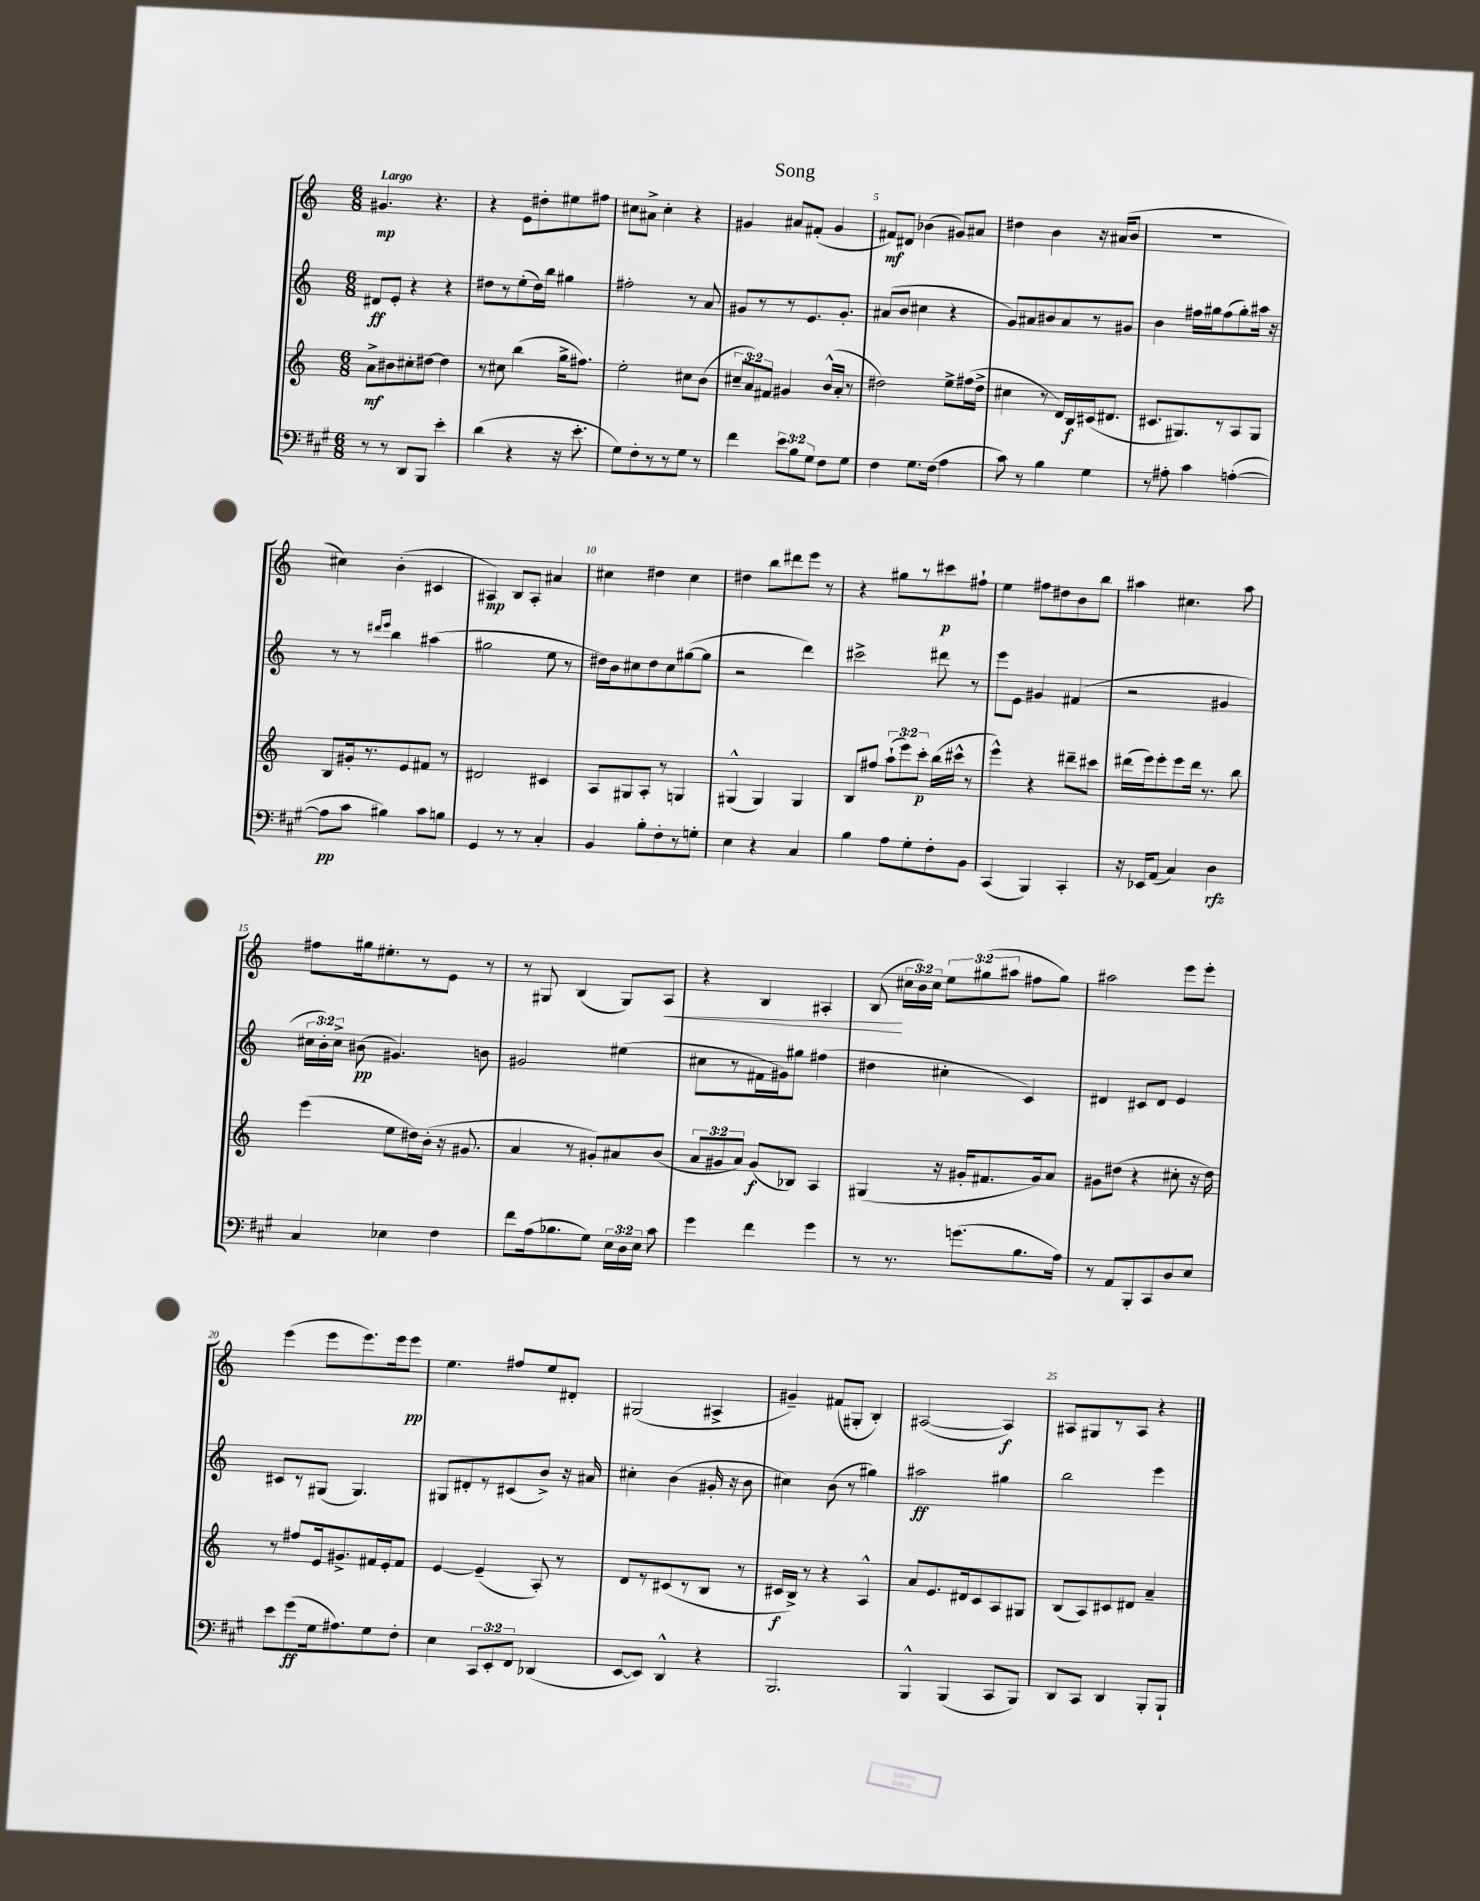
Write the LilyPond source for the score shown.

\header { title = "Song" }
<<
\new StaffGroup <<
\new Staff = "s0" {
    \clef treble \key c \major \numericTimeSignature \time 6/8 \override Staff.TupletNumber.text = #tuplet-number::calc-fraction-text \tempo "Largo"
    \autoBeamOff gis'4.\mp r4. |
    r4 e'8[ dis''8-. eis''8 fis''8] |
    cis''8[ ais'8]-> cis''4-. r4 |
    gis'4 ais'8[ fis'8]-.( gis'4 |
    fis'8[\mf) dis'8] bes'4( gis'8[) ais'8] |
    dis''4 b'4 r16 ais'16[( b'8] |
    R2. |
    cis''4) b'4-.( cis'4 |
    ais4\mp) b8[ ais8]-. ais'4 |
    cis''4 dis''4 cis''4 |
    dis''4 b''8[ dis'''8 e'''8] r8 |
    r4 gis''8[ r8 cis'''8\p fis''8]-! |
    e''4 fis''8[ dis''8 b'8 b''8] |
    ais''4 cis''4. ais''8 |
    fis''8[ gis''16 eis''8.-. r8 e'8] r8 |
    r8 gis8 b4( gis8[) a8]\< |
    r4 b4 ais4-. |
    b8\!( \tuplet 3/2 { cis''16[ b'16) cis''16] } \tuplet 3/2 { e''8[ gis''8( ais''8] } fis''8[ gis''8]) |
    ais''2 e'''8[ e'''8]-. |
    e'''4( e'''8[ e'''8.) e'''16 e'''8]\pp |
    e''4. fis''8[ e''8 dis'8]-. |
    gis2( ais4-> |
    gis'4--) fis'8[( gis8]-. b4-.) |
    ais2~( ais4\f) |
    ais8[ gis8 r8 ais8] r4 \bar "|." |
}
\new Staff = "s1" {
    \clef treble \key c \major \numericTimeSignature \time 6/8 \override Staff.TupletNumber.text = #tuplet-number::calc-fraction-text
    \autoBeamOff dis'8[\ff e'8]-. r4 r4 |
    dis''8[ r8 e''8-.( dis''16) b''16] gis''4 |
    fis''2-. r8 a'8 |
    gis'8[ r8 r8 e'8. gis'8.]-. |
    ais'8[( b'8] cis''4 r4 |
    g'8[) ais'8 bis'8 ais'8 r8 gis'8] |
    b'4 fis''16[ gis''16 fis''8( gis''8-.) ais''16] r16 |
    r8 r8 \grace { dis'''16[ e'''16] } b''4 ais''4( |
    gis''2 e''8 r8 |
    dis''16[) b'16 cis''8 dis''8 cis''8 gis''8~( gis''8] |
    r2 d'''4) |
    cis'''2-> dis'''8 r8 |
    e'''8[ e'8] gis'4 fis'4( |
    r2 gis'4 |
    \tuplet 3/2 { cis''16[ b'16-.) cis''16]-> } bis'8\pp( gis'4.) b'8 |
    gis'2 eis''4( |
    cis''8[ r8 fis'16 gis'16) gis''8] fis''4( |
    dis''4 cis''4-. c'4) |
    dis'4 cis'8[ dis'8] e'4 |
    cis'8[ r8 gis8]( gis4.) |
    gis8[ dis'8-. r8 cis'8( b'8]->) r16 ais'16 |
    cis''4-. b'4( gis'16-. r16 b'8 |
    cis''4) b'8( r8 gis''4) |
    ais''2\ff gis''4 |
    b''2 e'''4 \bar "|." |
}
\new Staff = "s2" {
    \clef treble \key c \major \numericTimeSignature \time 6/8 \override Staff.TupletNumber.text = #tuplet-number::calc-fraction-text
    \autoBeamOff a'8[->\mf bis'8 cis''8-. dis''8]~ dis''4 |
    r8 cis''8 b''4( g''16[-> fis''8.]) |
    e''2-. cis''8[ b'8]( |
    \tuplet 3/2 { cis''8[-- a'8) fis'8] } gis'4 b'16[-^( a'16]-. r8 |
    dis''2) e''8[-> fis''16( dis''16]-> |
    cis''4 r8 d'16[) b16\f cis'16( dis'8.] |
    cis'8.[ gis8.) r8 a8 gis8] |
    b8[ gis'16-. r8. e'8 fis'8] r8 |
    dis'2 cis'4 |
    a8[ gis8 a8]-. r8 g4 |
    gis4-^( gis4) gis4 |
    b8[ fis''8] \tuplet 3/2 { a''8[-!( e'''8) c'''8]-.\p } b''16[( cis'''16]-^ r8 |
    e'''4-^) r4 dis'''8[-- cis'''8] |
    dis'''16[( e'''16) e'''8-. e'''8 dis'''16] r8. b''8 |
    e'''4( e''8[ dis''16) b'16]-.( r16 gis'8. |
    a'4 r8 gis'8[-.) ais'8 b'8]( |
    \tuplet 3/2 { a'8[ gis'8 a'8]) } gis'8[\f( bes8]) a4 |
    gis4( r16 gis'16[-. fis'8. gis'16) a'8] |
    gis'8[ dis''8]( r4 cis''8-. r16 dis''16) |
    r8 fis''8[ e'16 gis'8.-> fis'16 e'16-. fis'8] |
    e'4~ e'4--( a8-.) r8 |
    d'8[ r8 cis'8( r8 b8] r8 |
    cis'16[\f b16]->) r8 r4 a4-^ |
    a'8[ e'8. dis'16 c'8 a8 gis8] |
    b8[( a8) cis'8 dis'8] a'4-- \bar "|." |
}
\new Staff = "s3" {
    \clef bass \key a \major \numericTimeSignature \time 6/8 \override Staff.TupletNumber.text = #tuplet-number::calc-fraction-text
    \autoBeamOff r8 r8 d,8[ b,,8] e'4-. |
    d'4( r4 r16 e'8.-. |
    gis8[) fis8-. r8 r8 gis8] r8 |
    fis'4 \tuplet 3/2 { e'8[ b8 gis8] } fis8[ gis8] |
    fis4 gis8.[ fis16]( a4 |
    cis'8) r8 b4 gis4 |
    r8 ais8-. cis'4 a4~-.( |
    a8[\pp cis'8] bis4) cis'8[ b8] |
    gis,4 r8 r8 cis4-. |
    b,4 b8[-. fis8-. r8 g8]-. |
    e4 r4 cis4 |
    b4 a8[ gis8-. fis8-. b,8] |
    cis,4( b,,4) cis,4-. |
    r16 ees,16[ a,8]( cis4) d4\rfz |
    cis4 ees4 fis4 |
    fis'8[ a16( bes8. gis8]) \tuplet 3/2 { e16[ d16 e16] } cis'8 |
    gis'4 fis'4 gis'4 |
    r8 r8. g'8.[( b8. a16]) |
    r8 a,8[ b,,8-. cis,8 d8 e8] |
    e'8[ gis'8\ff( gis16 ais8.) gis8 fis8]-. |
    e4 \tuplet 3/2 { cis,8[ e,8-. fis,8] } des,4( |
    e,8[~ e,8]) d,4-^ r4 |
    b,,2. |
    b,,4-^ b,,4( cis,8[ b,,8]) |
    d,8[ cis,8] d,4 b,,8[-. b,,8]-! \bar "|." |
}
>>
>>
\layout { \context { \Score \override BarNumber.break-visibility = ##(#f #t #t) barNumberVisibility = #(every-nth-bar-number-visible 5) } }
